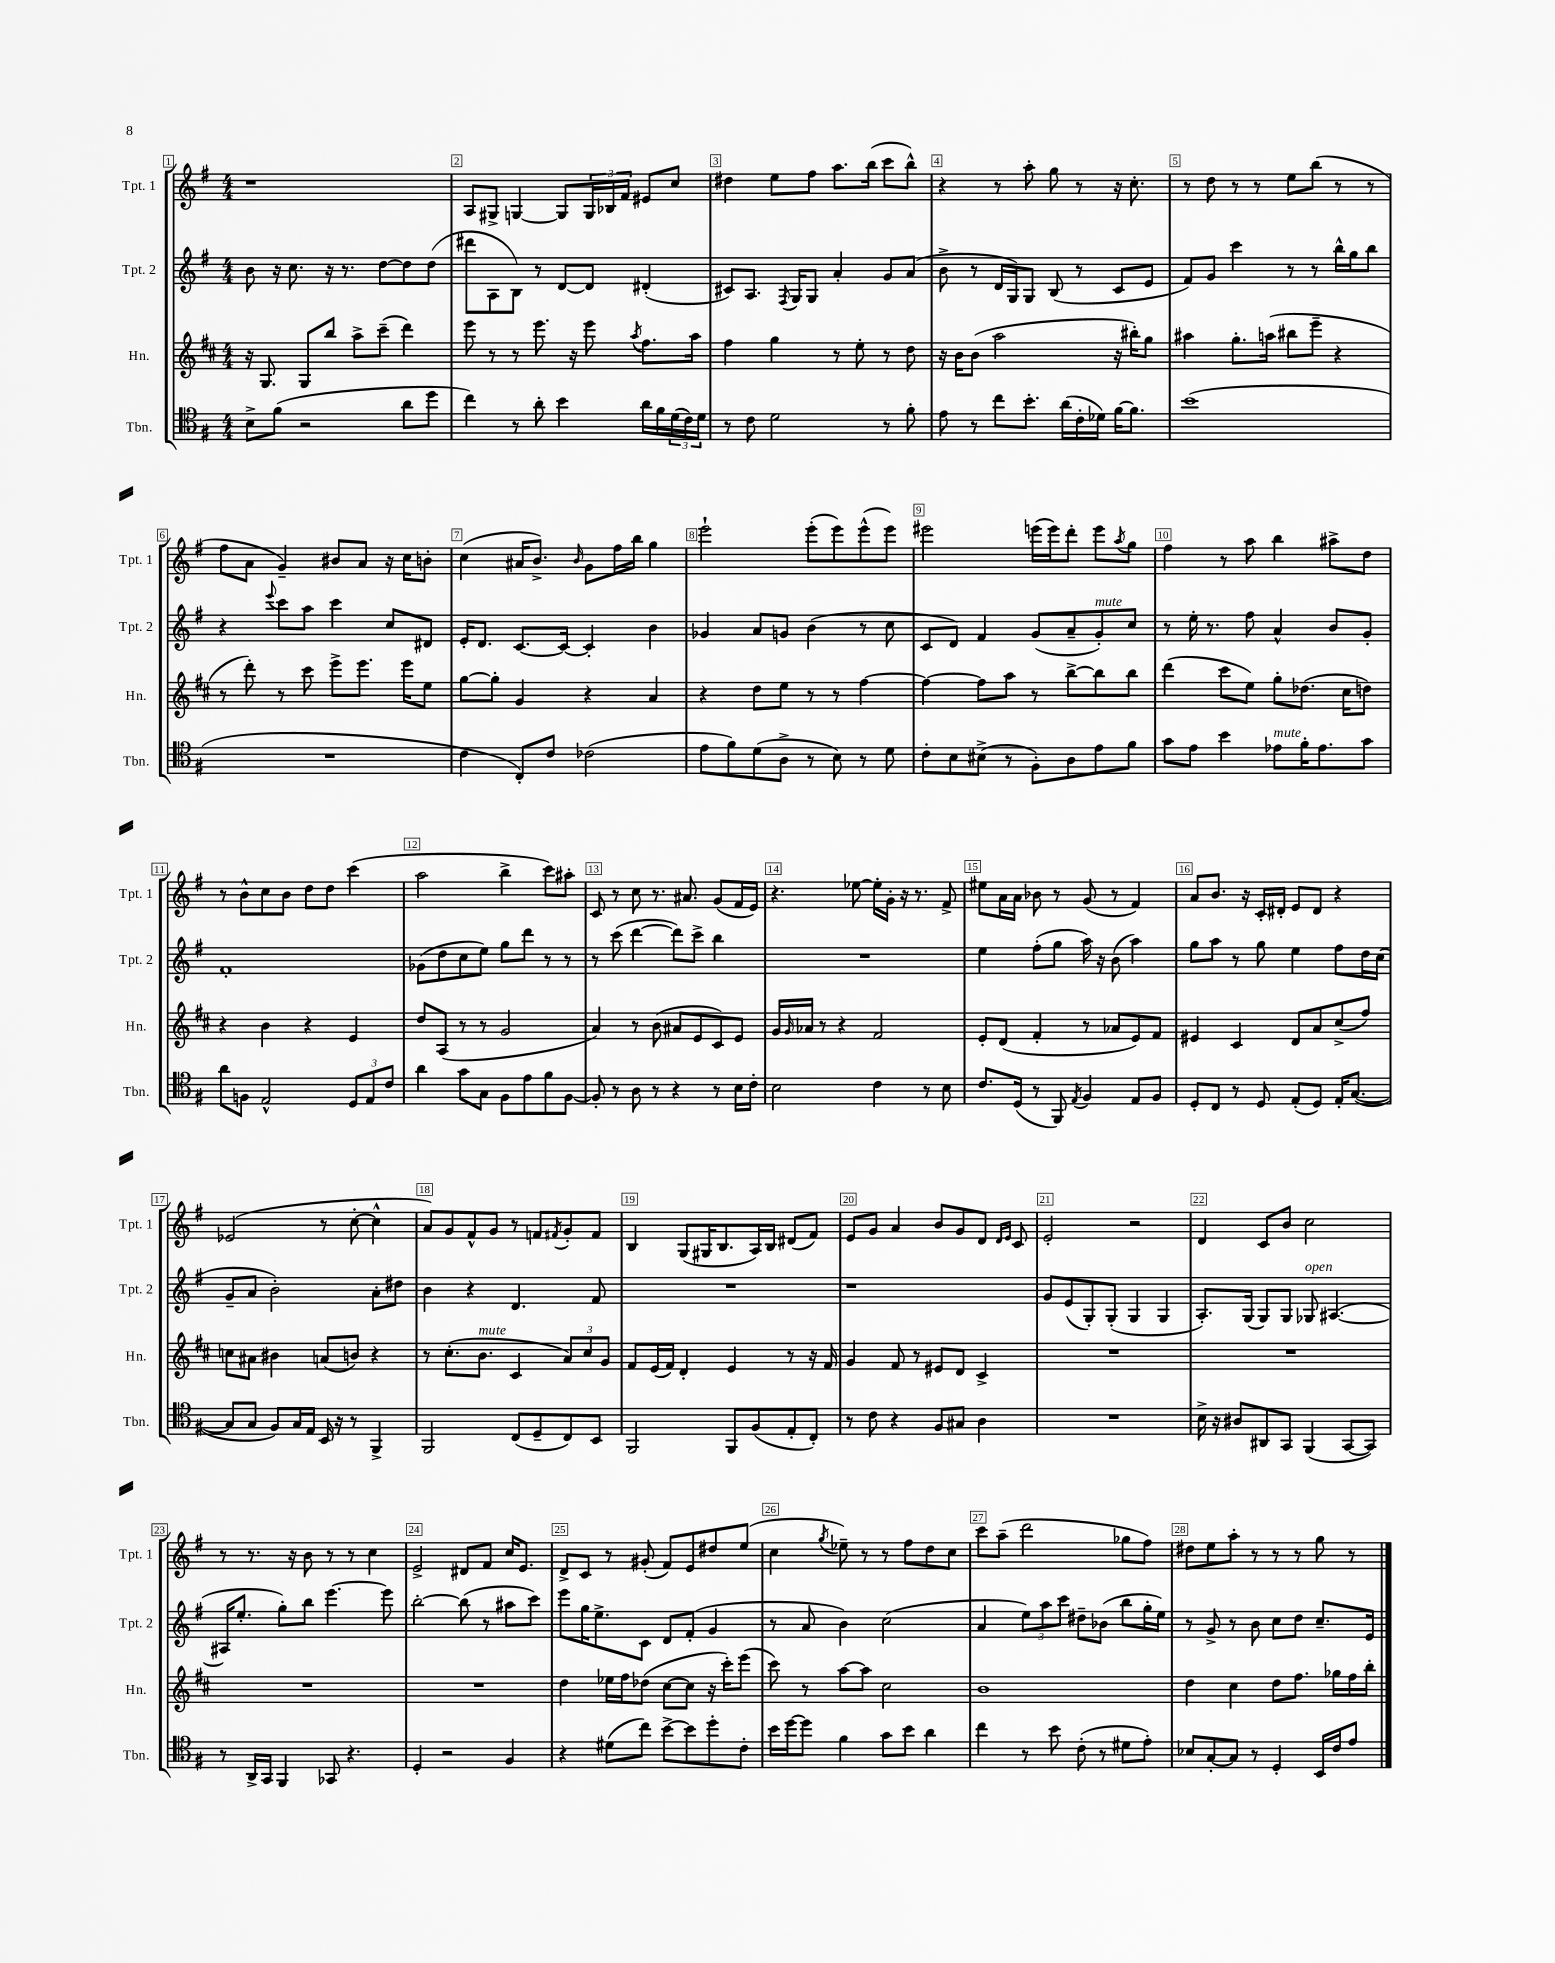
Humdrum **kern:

**kern	**kern	**kern	**kern
*staff4	*staff3	*staff2	*staff1
*clefC4	*clefG2	*clefG2	*clefG2
*k[f#]	*k[f#c#]	*k[f#]	*k[f#]
*M4/4	*M4/4	*M4/4	*M4/4
8B^	16r	8b	1r
.	8.G	.	.
(8f#	.	16r	.
.	.	8.cc	.
2r	8G	.	.
.	8bb	16r	.
.	.	8.r	.
.	8aa^	.	.
.	(8ccc#~	[8dd	.
8a	4ddd)	8dd]	.
8dd	.	(8dd	.
=	=	=	=
4cc)	8eee	8ddd#	8A
.	8r	8A	8G#^
8r	8r	8B)	[4G
8a'	8.eee	8r	.
4b	.	[8d	8G]
.	16r	.	.
.	8eee	8d]	24G
.	.	.	24B-
.	.	.	24f#
.	8qaa	.	.
16a	8.ff#	(4d#'	8e#
16f#	.	.	.
(24d	.	.	8cc
24c)	.	.	.
.	16aa	.	.
24d	.	.	.
=	=	=	=
8r	4ff#	8c#)	4dd#
8c	.	8.A	.
2d	4gg	.	8ee
.	.	8qF#	.
.	.	16G	.
.	.	8G	8ff#
.	8r	4a'	8.aa
.	8ee'	.	.
.	.	.	(16bb
8r	8r	8g	8ccc
8f#'	8dd	(8a	8bb^^)
=	=	=	=
8e	16r	8b^	4r
.	16b	.	.
8r	(8b	8r	.
8cc	2aa	16d	8r
.	.	16G)	.
8.b'	.	8G	8aa'
.	.	(8B	8gg
(16a	.	.	.
16c'	.	8r	8r
16d-)	.	.	.
[16f#	16r	8c	16r
8.f#]	16bb#')	.	8.cc'
.	8gg	8e	.
=	=	=	=
(1b	4aa#	8f#)	8r
.	.	8g	8dd
.	8.gg'	4ccc	8r
.	.	.	8r
.	(16aa	.	.
.	8bb#	8r	8ee
.	8eee~	8r	(8bb
.	4r	16bb^^	8r
.	.	16gg	.
.	.	8bb	8r
=	=	=	=
1r	8r	4r	8ff#
.	8ddd')	.	8a
.	.	8qqeee	.
.	8r	8ccc	4g~)
.	8ccc#	8aa	.
.	8eee^	4ccc	8b#
.	8.eee	.	8a
.	.	8cc	16r
.	16eee	.	16cc
.	8ee	8d#	8b'
=	=	=	=
4c	[8gg	16e'	(4cc
.	.	8.d	.
.	8gg']	.	.
8C')	4g	[8.c	16a#
.	.	.	8.b^)
8c	.	.	.
.	.	16c_	.
.	.	.	16qqb
(2c-	4r	4c']	8g
.	.	.	16ff#
.	.	.	16bb
.	4a	4b	4gg
=	=	=	=
8e	4r	4g-	2eee`
8f#)	.	.	.
(8d	8dd	8a	.
8A^	8ee	8g	.
8r	8r	(4b	(8eee'
8B)	8r	.	8eee)
8r	[4ff#	8r	(8eee^^
8d	.	8cc	8eee)
=	=	=	=
8c'	4ff#_	8c	2eee#
8B	.	8d)	.
(8B#^	8ff#]	4f#	.
8r	8aa	.	.
8F#')	8r	(8g	(16eee
.	.	.	16eee)
8A	[8bb^	8a~	8ddd'
8e	8bb]	8g')	8eee
.	.	.	8qaa
8f#	8bb	8cc	8gg
=	=	=	=
8g	(4ddd	8r	4ff#
8e	.	16ee'	.
.	.	8.r	.
4b	8ccc#	.	8r
.	8ee)	8ff#	8aa
8e-	8gg'	4a^^	4bb
16f#'	(8.dd-	.	.
8.e-	.	.	.
.	.	8b	8aa#^
.	16cc#	.	.
8g	8dd)	8g'	8dd
=	=	=	=
8a	4r	1f#'	8r
8F	.	.	8b^^
2E^^	4b	.	8cc
.	.	.	8b
.	4r	.	8dd
.	.	.	8dd
12D	4e	.	(4ccc
12E	.	.	.
12c	.	.	.
=	=	=	=
4a	8dd	(8g-	2aa
.	(8A	8dd	.
8g	8r	8cc	.
8G	8r	8ee)	.
8F#	2g	8gg	4bb^
8e	.	8ddd	.
8f#	.	8r	8ccc)
[8F#	.	8r	8aa#'
=	=	=	=
8F#']	4a)	8r	8c
8r	.	(8ccc	8r
8A	8r	[4ddd	8cc
8r	(8b	.	8.r
4r	8a#	8ddd])	.
.	.	.	8.a#
.	8e	8ccc^	.
8r	8c#)	4bb	(8g
16B	8e	.	16f#
16c'	.	.	16e)
=	=	=	=
2B	16g	1r	4.r
.	16qqg	.	.
.	16a-	.	.
.	8r	.	.
.	4r	.	.
.	.	.	[8ee-
4c	2f#	.	16ee-']
.	.	.	16g'
.	.	.	16r
.	.	.	8.r
8r	.	.	.
8B	.	.	8f#^
=	=	=	=
8.c	8e'	4ee	8ee#
.	(8d	.	16a
(16D	.	.	16a
8r	4f#'	(8ff#'	8b-
8FF#)	.	8gg	8r
8qE	.	.	.
4F#	8r	16aa)	(8g
.	.	16r	.
.	8a-	(8b	8r
8E	8e)	4aa)	4f#)
8F#	8f#	.	.
=	=	=	=
8D'	4e#	8gg	8a
8C	.	8aa	8.b
8r	4c#	8r	.
.	.	.	16r
8D	.	8gg	16c'
.	.	.	16d#'
(8E'	8d	4ee	8e
8D)	8a	.	8d#
16E'	(8cc#^	8ff#	4r
([8.G	.	.	.
.	8ff#)	16dd	.
.	.	(16cc	.
=	=	=	=
8G]	8cc	8g~	(2e-
8G	8a#	8a	.
8F#)	4b#	2b')	.
16G	.	.	.
16E	.	.	.
16BB	(8a	.	8r
16r	.	.	.
8r	8b)	.	[8cc'
4FF#^	4r	8a'	4cc^^]
.	.	8dd#	.
=	=	=	=
2FF#	8r	4b	8a)
.	(8.cc#'	.	8g
.	.	4r	8f#^^
.	8.b	.	.
.	.	.	8g
(8C	4c#	4.d	8r
8D~	.	.	8f
.	.	.	8qf#
8C)	12a)	.	8g'
.	12cc#	.	.
8BB	.	8f#	8f#
.	12g	.	.
=	=	=	=
2FF#	8f#	1r	4B
.	(16e	.	.
.	16f#)	.	.
.	4d'	.	(8G
.	.	.	16G#
.	.	.	8.B
8FF#	4e	.	.
(8F#	.	.	16A)
.	.	.	16B
8E'	8r	.	(8d#
8C')	16r	.	8f#)
.	16f#	.	.
=	=	=	=
8r	4g	1r	8e
8c	.	.	8g
4r	8f#	.	4a
.	8r	.	.
8F#	8e#	.	8b
8G#	8d	.	8g
4A	4c#^	.	8d
.	.	.	16qqd
.	.	.	16qqe
.	.	.	8c
=	=	=	=
1r	1r	8g	2e'
.	.	(8e	.
.	.	8G')	.
.	.	(8G'	.
.	.	4G	2r
.	.	4G	.
=	=	=	=
16B^	1r	8.A')	4d
16r	.	.	.
8A#	.	.	.
.	.	(16G	.
8AA#	.	8G)	8c
8GG	.	8G	8b
(4FF#	.	8G-	2cc
.	.	([4.A#	.
[8GG	.	.	.
8GG])	.	.	.
=	=	=	=
8r	1r	16A#]	8r
.	.	8.ee'	.
16AA^	.	.	8.r
16GG	.	.	.
4FF#	.	8gg')	.
.	.	.	16r
.	.	8bb	8b
8GG-	.	[4.eee	8r
4.r	.	.	8r
.	.	.	4cc
.	.	8eee]	.
=	=	=	=
4D'	1r	[2bb'	2e^
2r	.	.	.
.	.	(8bb]	8d#
.	.	8r	8f#
4F#	.	8aa#	16cc
.	.	.	8.e
.	.	8ccc)	.
=	=	=	=
4r	4dd	8eee	8d^
.	.	16gg	8c
.	.	8.ee^	.
(8d#	16ee-	.	8r
.	16ff#	.	.
8cc)	(8dd-	8c	(8g#'
[8b^	[8cc#	8d	8f#)
8b]	8cc#]	(8f#'	8e
8dd'	16r	4g	8dd#
.	16ccc#')	.	.
8c'	(8eee	.	(8ee
=	=	=	=
16b	8ccc#)	8r	4cc
[16dd	.	.	.
8dd]	8r	8a	.
.	.	.	8qgg
4f#	[8aa	4b)	8ee-~)
.	8aa]	.	8r
8g	2cc#	(2cc	8r
8b	.	.	8ff#
4a	.	.	8dd
.	.	.	8cc
=	=	=	=
4cc	1b	4a	8ccc
.	.	.	(8aa~
8r	.	12ee)	2ddd
.	.	12aa	.
8b	.	.	.
.	.	12ccc	.
(8c'	.	8dd#~	.
8r	.	(8b-	.
8d#	.	8bb	8gg-
8e')	.	16gg'	8ff#)
.	.	16ee)	.
=	=	=	=
8B-	4dd	8r	8dd#
[8G'	.	8g^	8ee
8G]	4cc#	8r	8aa'
8r	.	8b	8r
4D'	8dd	8cc	8r
.	8.ff#	8dd	8r
16BB	.	8.cc~	8gg
16c	16gg-	.	.
8e	16ff#	.	8r
.	16bb'	16e	.
==	==	==	==
*-	*-	*-	*-
